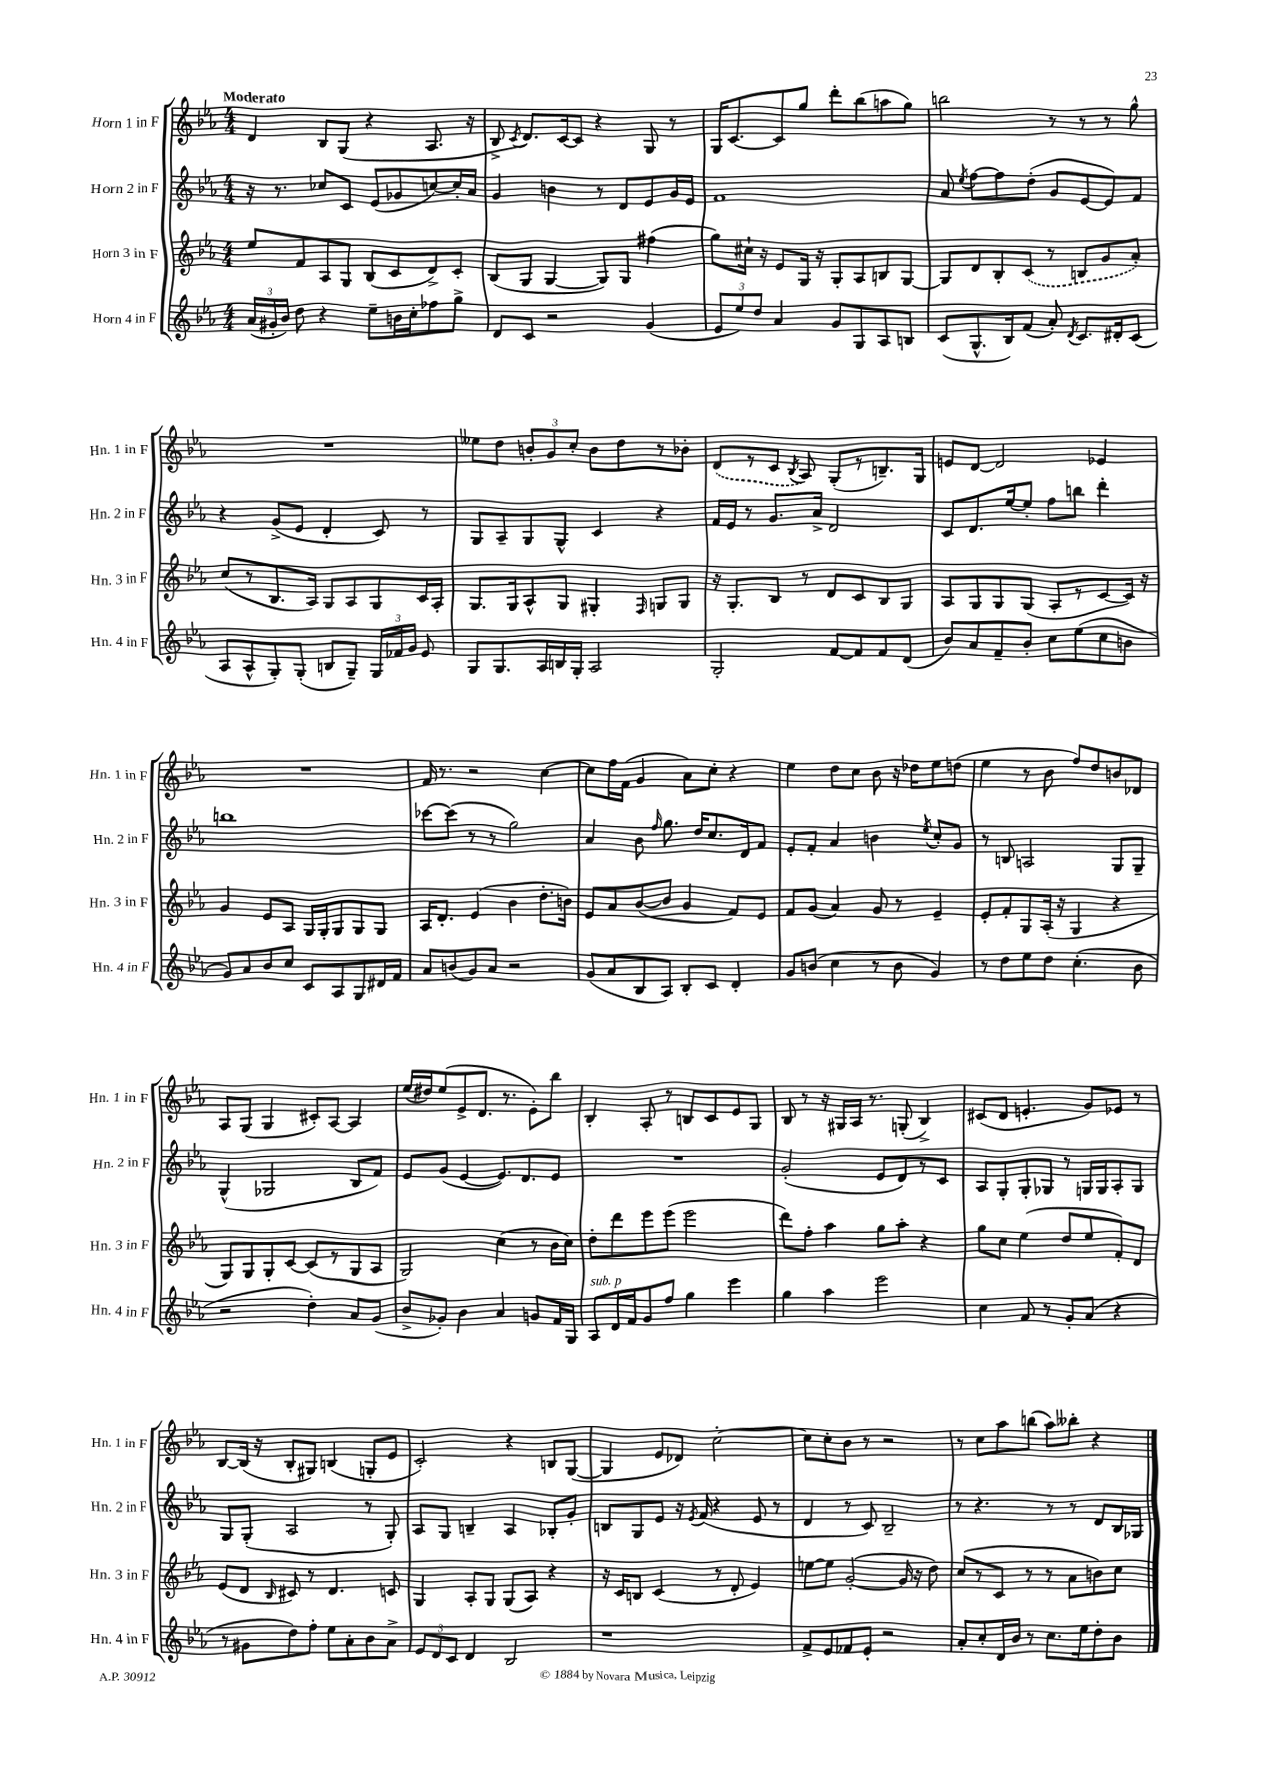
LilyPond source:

<<
\new StaffGroup <<
\new Staff = "s0" \with { instrumentName = "Horn 1 in F" shortInstrumentName = "Hn. 1 in F" } {
    \clef treble \key ees \major \numericTimeSignature \time 4/4 \tempo "Moderato"
    \autoBeamOff d'4 bes8[ g8]( r4 aes8. r16 |
    bes8-> \acciaccatura { c'8 } d'8.[) c'16~ c'8] r4 g8 r8 |
    g16[ c'8.~ c'8 g''8] d'''8[-. bes''8( a''8 g''8]) |
    b''2 r8 r8 r8 g''8-^ |
    R1 |
    eeses''8[ d''8] \tuplet 3/2 { b'8[-. g'8 c''8]-. } b'8[ d''8 r8 bes'8]-. |
    \once \slurDashed d'8[( r8 c'8] \acciaccatura { bes8 } aes8) g8[-.( r8 b8.--) g16] |
    e'8[ d'8]~ d'2 ees'4 |
    R1 |
    f'16 r8. r2 c''4~ |
    c''8[ f''16 f'16]( g'4 aes'8[) c''8]-. r4 |
    ees''4 d''8[ c''8] bes'8 r16 des''16[ ees''8 d''8]( |
    ees''4 r8 bes'8 f''8[) d''8 b'8 des'8] |
    aes8[ g8]( g4 cis'8[-.) aes8]~ aes4 |
    ees''16[( dis''16) ees''8( ees'8-> d'8.] r8. ees'8[-.) bes''8] |
    bes4-. aes8-. r8 b8[ c'8 ees'8 g8] |
    bes8 r8 r16 gis16[ aes16] r8. g8-.( bes4->) |
    cis'8[( d'8] e'4.-. g'8[) ees'8] r8 |
    bes8[~ bes16]( r16 bes8[-. gis8]) b4( g8[-. ees'8] |
    c'2-.) r4 b8[ g8]~( |
    g4 ees'8[ des'8]) c''2~-. |
    c''8[ c''8-. bes'8] r8 r2 |
    r8 c''8[ aes''8 b''8]( aes''8[) beses''8]-. r4 \bar "|." |
}
\new Staff = "s1" \with { instrumentName = "Horn 2 in F" shortInstrumentName = "Hn. 2 in F" } {
    \clef treble \key ees \major \numericTimeSignature \time 4/4
    \autoBeamOff r16 r8. ces''8[ c'8] ees'8[( ges'8 c''8~) c''16-. aes'16] |
    g'4 b'4 r8 d'8[ ees'8 g'16 ees'16] |
    f'1 |
    aes'8 \acciaccatura { ees''8 } f''8[~ f''8 d''8]-.( g'8[ ees'8~ ees'8) f'8] |
    r4 g'8[->( ees'8] d'4-. c'8) r8 |
    g8[ aes8-- g8 g8]-^ c'4 r4 |
    f'16[ ees'16] r8 g'8.[ aes'16]-> d'2 |
    c'8[ d'8. ees''16~ ees''8]-. f''8[ b''8] d'''4-. |
    b''1 |
    ces'''8[~ ces'''8]( r8 r8 g''2) |
    aes'4 bes'8 \grace { f''16 } g''8. d''16[ c''8. d'16 f'8] |
    ees'8[-. f'8]-. aes'4 b'4 \acciaccatura { ees''8 } c''8[-. g'8] |
    r8 b8 a2 g8[ g8]-- |
    g4-^( ges2 bes8[ f'8]) |
    ees'8[ g'8]( ees'4~ ees'8.[) d'8. ees'8] |
    R1 |
    g'2-.( ees'8[ d'8) r8 c'8] |
    aes8[ g8-. g8-. ges8] r8 g16[ g16 aes8-. g8] |
    g8[ g8]-.( aes2 r8 g8-.) |
    aes8[ g8] b4-- aes4 bes8[-. g'8]-. |
    b8[ g8 ees'8] r16 \acciaccatura { ees'8 } f'16( r4 ees'8 r8 |
    d'4 r8 c'8) bes2-- |
    r8 r4. r8 r8 d'8[ bes16 ges16] \bar "|." |
}
\new Staff = "s2" \with { instrumentName = "Horn 3 in F" shortInstrumentName = "Hn. 3 in F" } {
    \clef treble \key ees \major \numericTimeSignature \time 4/4
    \autoBeamOff ees''8[ f'8 aes8 g8] bes8[( c'8 d'8->) c'8]-. |
    bes8[( g8] g4~ g8[) g8] fis''4( |
    g''8[) cis''16]-! r16 ees'8[ g16] r16 g8[-. aes8 b8 g8]~ |
    g8[ d'8 bes8-. \once \slurDashed c'8]( r8 b8[ g'8 aes'8]-.) |
    c''8[( r8 bes8. aes16]) g8[ aes8 g8 c'16 aes16]-. |
    g8.[ g16 aes8-^ g8] gis4-. \grace { f16 } g8[ g8] |
    r16 g8.[-. bes8] r8 d'8[ c'8 bes8 g8] |
    aes8[ g8 g8 g8]( aes8[-. r8 c'8~ c'16]) r16 |
    g'4 ees'8[ aes8] g16[ g16-. g8 g8 g8] |
    aes16[ d'8.]-. ees'4( bes'4 d''8.[-. b'16]) |
    ees'8[ aes'8 bes'8~( bes'8] g'4 f'8[) ees'8] |
    f'8[ g'8]( aes'4) g'8 r8 ees'4-- |
    ees'8[-. f'8-. g8 aes16]-.( r16 g4 r4 |
    g8[) g8 g8-. c'8]~ c'8[( r8 g8 aes8] |
    g2) c''4( r8 bes'16[ c''16]) |
    d''8[-. d'''8 ees'''8 ees'''8]( ees'''2 |
    d'''8[) f''8]-. aes''4 g''8[ aes''8]-. r4 |
    g''8[ c''8] ees''4( d''8[ ees''8 f'8-.) d'8] |
    ees'8[( d'8] \grace { bes16 } cis'8) r8 d'4. c'8 |
    g4 aes8[-. g8] g8[( aes8]) r4 |
    r16 c'16[ b8] c'4( r8 d'8-. ees'4) |
    e''8[~ e''8] g'2~-.( g'16 r16 d''8) |
    c''8[( r8 c'8] r8 r8 aes'8[ b'8) c''8] \bar "|." |
}
\new Staff = "s3" \with { instrumentName = "Horn 4 in F" shortInstrumentName = "Hn. 4 in F" } {
    \clef treble \key ees \major \numericTimeSignature \time 4/4
    \autoBeamOff \tuplet 3/2 { aes'16[( gis'16-. bes'16]) } d''8 r4 ees''8[-- b'16 c''16-. fes''8 g''8]-> |
    d'8[ c'8] r2 g'4( |
    \tuplet 3/2 { ees'8[ ees''8) d''8] } aes'4 g'8[ g8 aes8 b8] |
    c'8[( g8.-^ bes16) f'8]( aes'8-.) \acciaccatura { d'8 } c'8.[ dis'16-. c'8]( |
    aes8[ aes8-^ g8-.) g8]-.( b8[ g8]--) \tuplet 3/2 { g16[ fes'16 g'16] } ees'8 |
    g8[ g8. aes16 b16 g16]-. aes2 |
    g2-. f'8[~ f'8 f'8 d'8]( |
    bes'8[) aes'8 f'8-- bes'8]-. c''8[ ees''8( c''8 b'8] |
    g'8[) aes'8 bes'8 c''8] c'8[ aes8 g8 dis'16 f'16] |
    aes'8[ b'8( g'8) aes'8] r2 |
    g'8[( aes'8 bes8 aes8]) bes8[-. c'8] d'4-. |
    g'8[ b'8]( c''4 r8 b'8 g'4) |
    r8 d''8[ ees''8 d''8] c''4.-.( bes'8 |
    r2 d''4-.) aes'8[ g'8]( |
    bes'8[-> ges'8]-.) bes'4 aes'4 g'8[ f'16 g16] |
    aes8[^\markup { \italic "sub. p" } d'16 f'16 g'8 f''8] g''4 ees'''4 |
    g''4 aes''4 ees'''2 |
    c''4 f'8 r8 g'8[-. aes'8]( r4 |
    r8 gis'8[ d''8) f''8]-. ees''8[ aes'8-. bes'8 aes'8]-> |
    \tuplet 3/2 { ees'8[ d'8 c'8] } d'4 bes2 |
    r1 |
    f'8[-> ees'8 fes'8 ees'8]-. r2 |
    aes'8[-. c''8-. d'16 bes'16] r8 c''8.[ ees''16 d''8-. bes'8] \bar "|." |
}
>>
>>
\layout { \context { \Score \remove "Bar_number_engraver" } }
